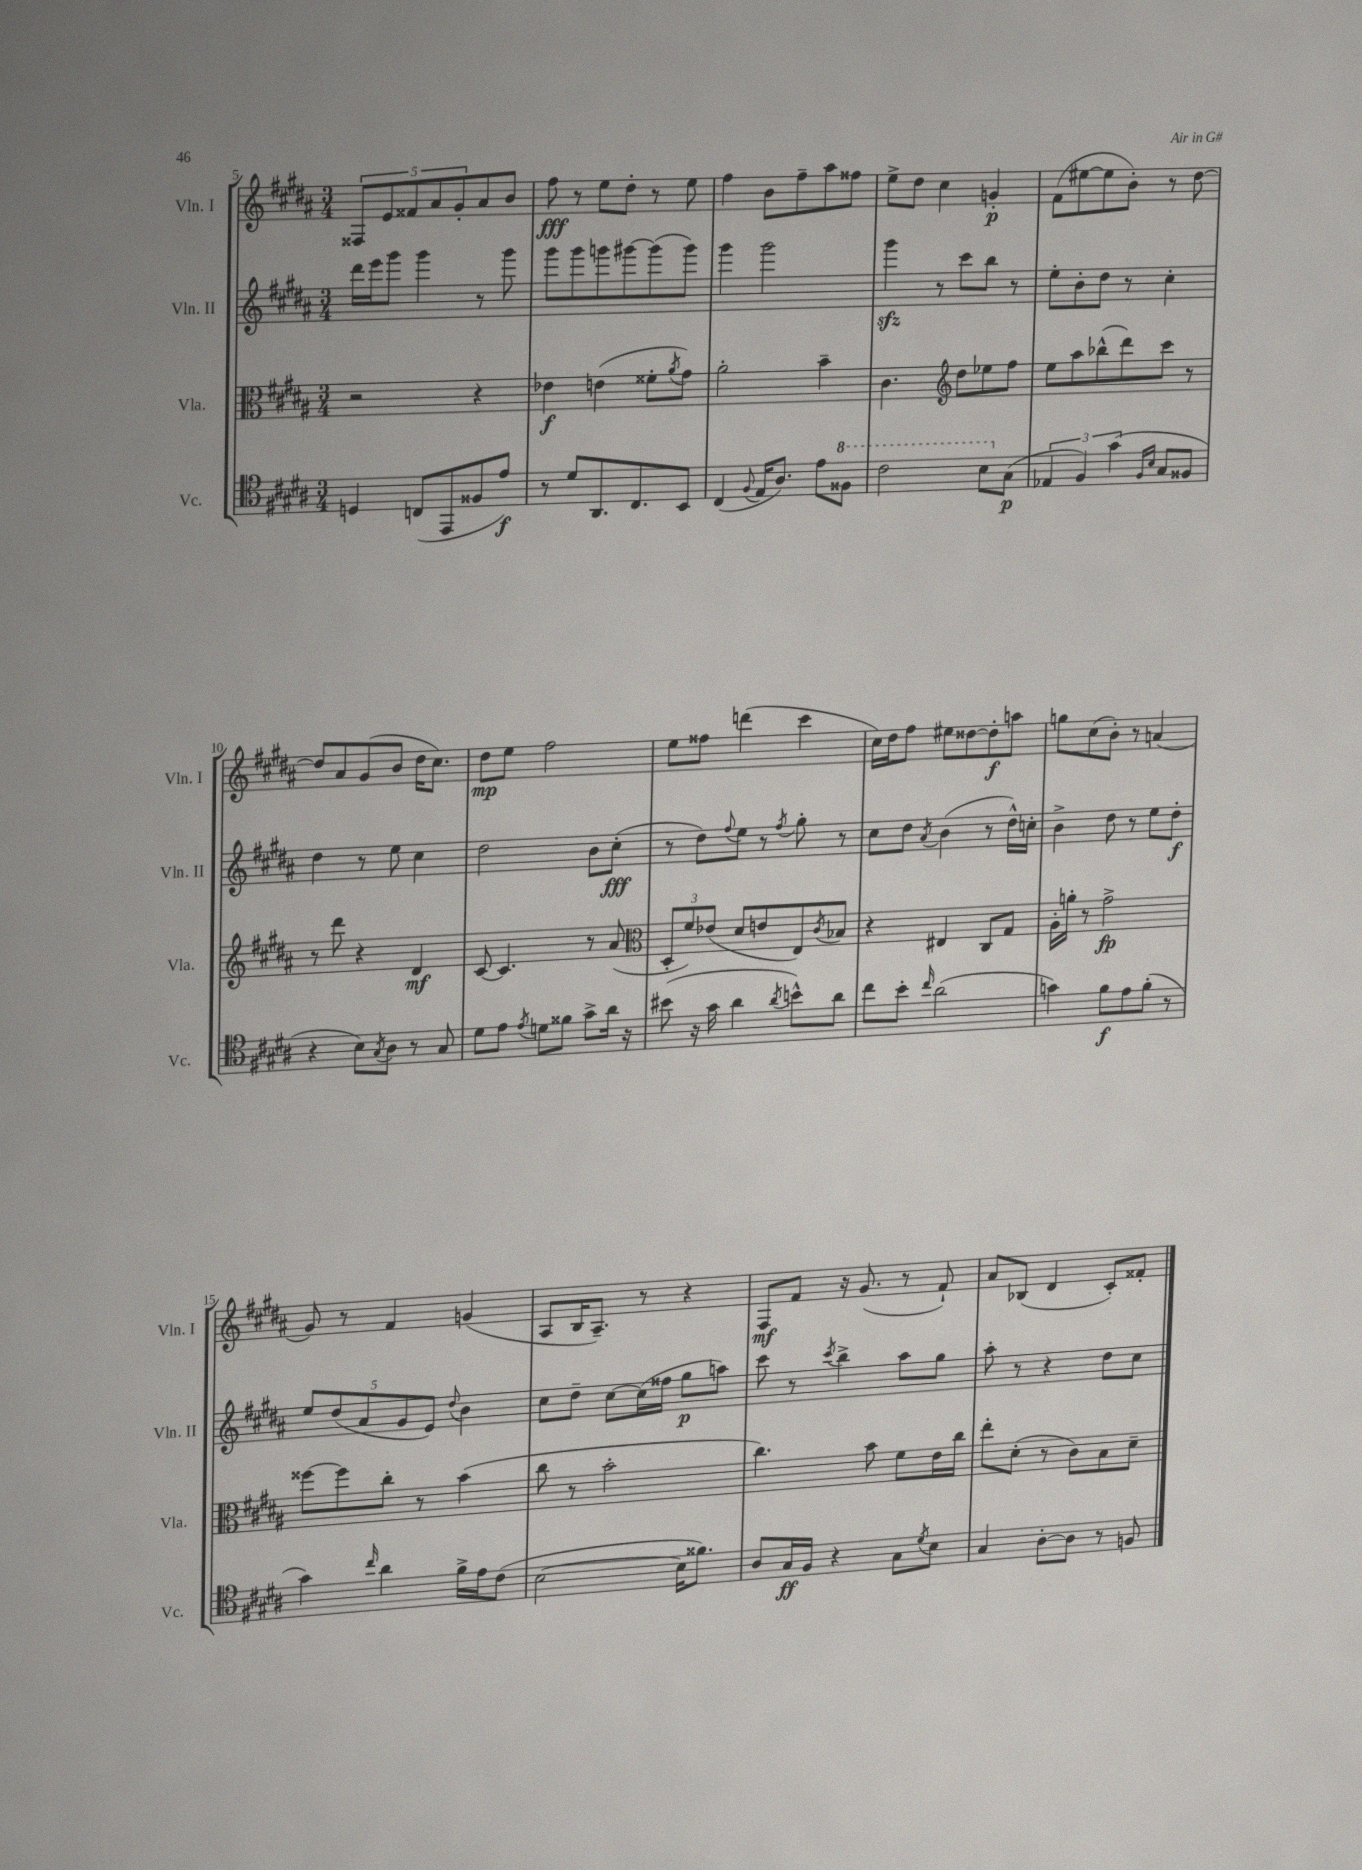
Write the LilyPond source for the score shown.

<<
\new StaffGroup <<
\new Staff = "s0" \with { instrumentName = "Vln. I" shortInstrumentName = "Vln. I" } {
    \clef treble \key b \major \numericTimeSignature \time 3/4
    \tuplet 5/4 { fisis8 e'8 fisis'8 ais'8 gis'8-. } ais'8 b'8 |
    fis''8\fff r8 e''8 dis''8-. r8 e''8 |
    fis''4 b'8 fis''8-- ais''8 fisis''8 |
    e''8-> dis''8 cis''4 g'4-.\p |
    fis'8( eis''8~ eis''8 b'8-.) r8 dis''8~ |
    dis''8 ais'8 gis'8( b'8 dis''16 cis''8.) |
    dis''8\mp e''8 fis''2 |
    e''8 fisis''8 d'''4( cis'''4 |
    cis''16) dis''16 fis''8 eis''8 disis''8~ disis''8-.\f a''8 |
    g''8 cis''8( b'8-.) r8 a'4( |
    gis'8) r8 fis'4 g'4( |
    ais8 b16 ais8.--) r8 r4 |
    fis8\mf fis'8 r16 gis'8.( r8 fis'8-!) |
    ais'8 bes8( dis'4 cis'8-.) fisis'8-. \bar "|." |
}
\new Staff = "s1" \with { instrumentName = "Vln. II" shortInstrumentName = "Vln. II" } {
    \clef treble \key b \major \numericTimeSignature \time 3/4
    dis'''16 e'''16 gis'''8 gis'''4 r8 gis'''8 |
    gis'''8 gis'''8 g'''8 gis'''8~ gis'''8( gis'''8) |
    gis'''4 gis'''2 |
    gis'''4\sfz r8 cis'''8 b''8 r8 |
    e''8-. b'8-. dis''8 r8 cis''4-. |
    dis''4 r8 e''8 cis''4 |
    dis''2 b'8 cis''8-.\fff( |
    r8 dis''8) \appoggiatura { fis''8 } e''8 r8 \acciaccatura { fis''8 } gis''8-. r8 |
    cis''8 dis''8 \acciaccatura { ais'8 } b'4( r8 dis''16-^) c''16-. |
    b'4-> dis''8 r8 e''8 dis''8-.\f |
    \tuplet 5/4 { e''8 dis''8( ais'8 gis'8 e'8) } \appoggiatura { dis''8 } b'4 |
    cis''8 dis''8-- cis''8~ cis''16( fisis''16 gis''8\p a''8) |
    cis'''8 r8 \acciaccatura { cis'''8 } b''4-> ais''8 gis''8 |
    ais''8-. r8 r4 dis''8 cis''8 \bar "|." |
}
\new Staff = "s2" \with { instrumentName = "Vla." shortInstrumentName = "Vla." } {
    \clef alto \key b \major \numericTimeSignature \time 3/4
    r2 r4 |
    ees'4\f e'4( fisis'8-. \acciaccatura { ais'8 } gis'8) |
    ais'2-. b'4-- |
    cis'4. \clef treble dis''8 ees''8 fis''8 |
    e''8 ais''8 bes''8-^( dis'''8) cis'''8 r8 |
    r8 dis'''8 r4 dis'4\mf |
    cis'8~ cis'4. r8 ais'8( |
    \clef alto \tuplet 3/2 { dis8-. fis'8) ees'8( } dis'8 e'8 e8) \acciaccatura { cis'8 } bes8 |
    r4 eis4 cis8 gis8 |
    ais16-. a'16-. r8 gis'2->\fp |
    fisis''8~ fisis''8 cis''8-. r8 b'4( |
    cis''8 r8 b'2-. |
    cis''4.) b'8 fis'8 e'16 cis''16 |
    e''8-. dis'8-.( r8 cis'8) b8 dis'8-- \bar "|." |
}
\new Staff = "s3" \with { instrumentName = "Vc." shortInstrumentName = "Vc." } {
    \clef tenor \key b \major \numericTimeSignature \time 3/4
    d4 c8( e,8 fisis8 e'8\f) |
    r8 dis'8 ais,8. cis8. b,8 |
    cis4( \appoggiatura { fis8 } e16 ais8.) e'8 \ottava #1 fisis'8 |
    cis''2 b'8 \ottava #0 gis8\p( |
    \tuplet 3/2 { ees4 fis4) gis'4( } \grace { fis16 b16 } gis8 fisis8 |
    r4 b8) \acciaccatura { gis8 } ais8 r8 gis8 |
    dis'8 e'8 \acciaccatura { e'8 } d'8 fisis'8 gis'8-> ais'16 r16 |
    bis'8( r16 gis'16 ais'4 \acciaccatura { ais'8 } b'8-^) ais'8 |
    cis''8 b'8-. \grace { cis''16 } ais'2( |
    g'4) fis'8\f e'8 fis'8-.( r8 |
    gis'4) \grace { cis''16 } ais'4 fis'16-> e'16 cis'8( |
    b2~ b16 fisis'8.) |
    ais8 gis16\ff fis16 r4 gis8 \acciaccatura { dis'8 } b8 |
    gis4 ais8~-. ais8 r8 f8 \bar "|." |
}
>>
>>
\layout { \context { \Score currentBarNumber = #5 } }
